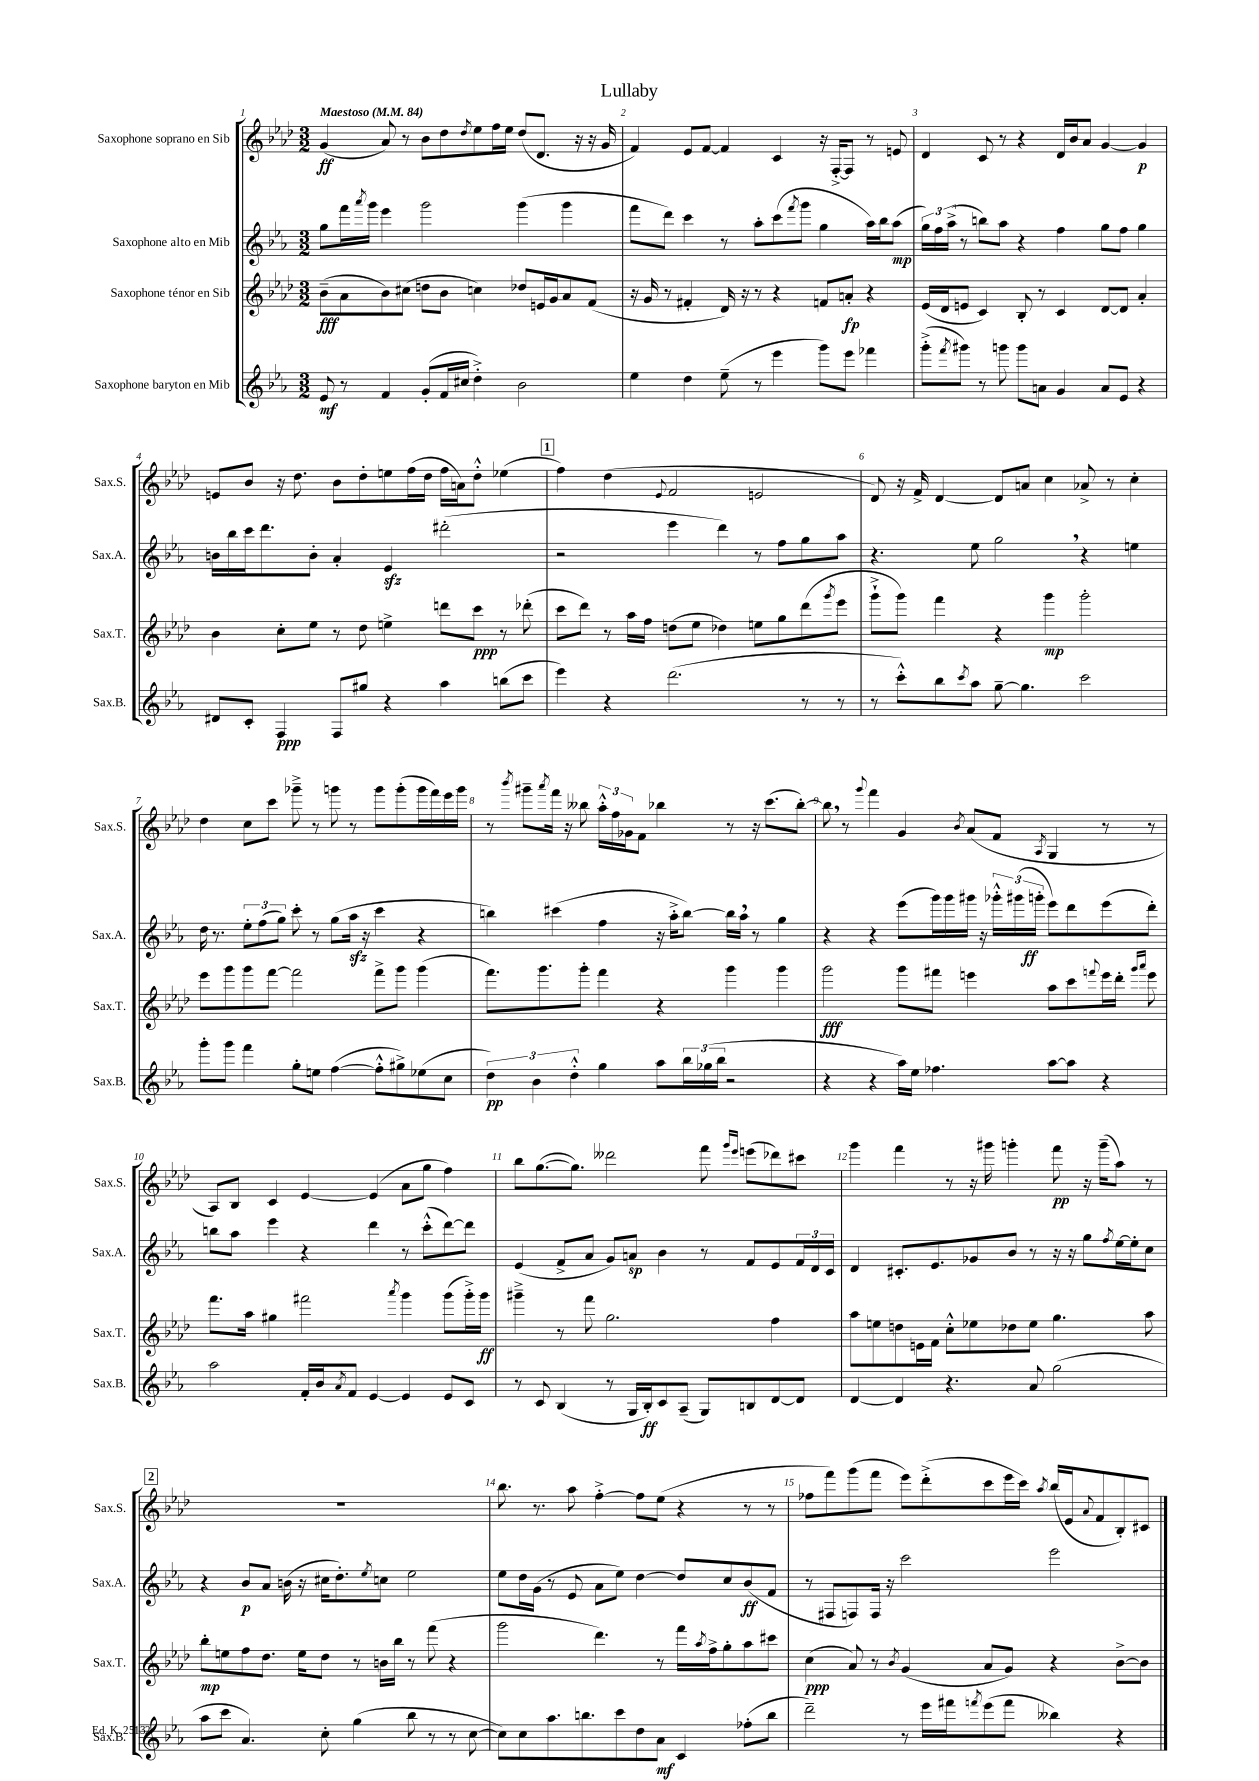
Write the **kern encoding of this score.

**kern	**kern	**kern	**kern
*staff4	*staff3	*staff2	*staff1
*clefG2	*clefG2	*clefG2	*clefG2
*k[b-e-a-]	*k[b-e-a-d-]	*k[b-e-a-]	*k[b-e-a-d-]
*M3/2	*M3/2	*M3/2	*M3/2
*MM84	*MM84	*MM84	*MM84
8e-	(8b-~	8gg	(4g
8r	8a-	16fff	.
.	.	8qaaa-	.
.	.	16ggg	.
4f	8b-)	4eee-	8a-)
.	(8cc#	.	8r
(8g'	8dd	2ggg	8b-
16f	8b-	.	8dd-
16cc#	.	.	.
.	.	.	8qdd-
4dd'^)	4cc)	.	8ee-
.	.	.	16ff
.	.	.	16ee-
2b-	8dd-	(4ggg	(8dd-
.	16e	.	8.d-
.	16g	.	.
.	8a-	4ggg	.
.	.	.	16r
.	(8f	.	16r
.	.	.	16g
=	=	=	=
4ee-	16r	8fff	4f)
.	16g	.	.
.	8r	8ddd)	.
4dd	4f#'	4ccc	8e-
.	.	.	[8f
(8ee-~	16d-)	8r	4f]
.	16r	.	.
8r	8r	8aa-'	.
4eee-	4r	(8ccc	4c
.	.	8qfff	.
.	.	8ggg	.
8ggg)	8f	4gg	16r
.	.	.	[16F'^
8eee-	8a'	.	8F]
4fff-	4r	16aa-)	8r
.	.	16bb-	.
.	.	(8aa-	8e
=	=	=	=
(8ggg'^	(16e-	24gg)	4d-
.	.	24ff	.
.	16d-	.	.
.	.	(24aa-^	.
8qfff	.	.	.
8ggg#)	8e	8r	.
8r	4c)	8bb)	8c
8ggg	.	8aa-	8r
8ggg	8B-'	4r	4r
8a	8r	.	.
4g	4c	4ff	16d-
.	.	.	16b-
.	.	.	8a-
8a	[8d-	8gg	[4g
8e-	8d-]	8ff	.
4r	4a-'	4gg	4g]
=	=	=	=
8d#	4b-	16b	8e
.	.	16bb-	.
8c'	.	16ccc	8b-
.	.	8.ddd	.
4F	8cc'	.	16r
.	.	.	8.dd-
.	8ee-	8b'	.
8F	8r	4a-'	8b-
8gg#	8dd-	.	8dd-'
4r	4ee^	4e-	8ee
.	.	.	(16ff
.	.	.	16dd-
4aa-	8ddd	(2ddd#'	16ff
.	.	.	16a)
.	8ccc	.	8dd-'^^
(8bb	8r	.	(4ee-
8ccc	(8ddd-'	.	.
=	=	=	=
4eee-)	8ccc	2r	4ff)
.	8ddd-)	.	.
4r	8r	.	(4dd-
.	16aa-	.	.
.	16ff	.	.
.	.	.	8qqe-
(2.ddd	(8dd	4eee-	2f
.	8ee-	.	.
.	4dd-)	4ddd)	.
.	8ee	8r	2e
.	8gg	8ff	.
8r	(8ddd-	8gg	.
.	8qggg	.	.
8r	8eee-	8aa-	.
=	=	=	=
8r	8ggg`^	4.r	8d-)
8ccc'^^)	8ggg)	.	16r
.	.	.	16f^
8bb-	4fff	.	[4d-
8qccc	.	.	.
8aa-	.	8ee-	.
[8gg~	4r	2gg	8d-]
4.gg]	.	.	8a
.	4ggg	.	4cc
2ccc	2ggg'	4r	8a-^
.	.	.	8r
.	.	4ee	4cc'
=	=	=	=
8ggg'	8eee-	16dd	4dd-
.	.	8.r	.
8ggg	8ggg	.	.
4fff	8ggg	12ee-'	8cc
.	.	(12ff	.
.	[8fff	.	8ccc
.	.	12gg)	.
8gg'	2fff]	8ccc'	8ggg-~^
8ee	.	8r	8r
([4ff	.	(8gg	8ggg
.	.	16aa-	8r
.	.	16r	.
8ff'^^]	8fff^	4ccc	8ggg
8gg#^)	8ggg	.	(8ggg'
(8ee-	(4ggg	4r	16ggg
.	.	.	16fff)
8cc	.	.	16eee-
.	.	.	16ggg
=	=	=	=
6dd)	8.fff)	4bb)	8r
.	.	.	8qbbb-
.	.	.	8ggg#~
6b-	.	.	.
.	8.ggg	.	.
.	.	.	8qaaa-
.	.	(4ccc#	16fff
.	.	.	16r
6dd'^^	.	.	.
.	8ggg'	.	8bb--
4gg	4fff	4ff	24aa-'^^
.	.	.	24ff
.	.	.	24g-
.	.	.	8f
8aa-	4r	16r	4bb-
.	.	16aa-'^	.
24bb-	.	[8bb)	.
(24gg-	.	.	.
24bb-	.	.	.
2r	4ggg	16bb]	8r
.	.	16aa-	.
.	.	8r	16r
.	.	.	(8.ccc
.	4ggg	4gg	.
.	.	.	[8bb-')
=	=	=	=
4r	2ggg	4r	8bb-]
.	.	.	8r
.	.	.	8qqggg
4r	.	4r	4fff
16aa-)	8ggg	(8eee-	4g
16ee-	.	.	.
4.ff-	8fff#	16ggg)	.
.	.	16ggg	.
.	.	.	8qb-
.	4eee	16ggg#	(8a-
.	.	16r	.
.	.	24ggg-'^^	8f
.	.	(24ggg#	.
.	.	24ggg'	.
.	.	.	8qA-
[8aa-	8aa-	8eee-)	4G
8aa-]	8ccc	8ddd	.
.	8qqfff	.	.
4r	16eee	(8eee-	8r
.	16ddd-'	.	.
.	16qqggg	.	.
.	16qqaaa-	.	.
.	8eee	8ddd')	8r
=	=	=	=
2aa-	8.fff	8bb	8A-)
.	.	8aa-	8B-
.	16aa-	.	.
.	4gg#	4eee-	4c
16f'	2fff#	4r	[4e-
16b-	.	.	.
8qa-	.	.	.
8f	.	.	.
[4e-	.	4ddd	(4e-]
.	8qaaa-	.	.
4e-]	4ggg	8r	8a-
.	.	(8ccc'^^	8gg
8e-	(8ggg	[8ddd)	4ff)
8c	16ggg'^)	8ddd]	.
.	16ggg	.	.
=	=	=	=
8r	4ggg#~^	(4e-	8bb-
8c	.	.	([8.gg
(4B-	8r	8f^	.
.	.	.	8.gg])
.	8fff	8a-	.
8r	2.gg	8g)	2ddd--
16G	.	8a	.
16B-')	.	.	.
8c	.	4b-	.
(8A-~	.	.	.
8G)	.	8r	8fff
.	.	.	16qqggg
.	.	.	16qqeee-
8B	.	8f	(8eee
[8d	4ff	8e-	8ddd-)
8d]	.	24f	8ccc#
.	.	24d	.
.	.	24c	.
=	=	=	=
[4d	8aa-	4d	4ggg
.	8ee	.	.
4d]	8dd	8.c#'	4fff
.	16e	.	.
.	16f	8.e-	.
4.r	8cc'^^	.	8r
.	8ee-	8g-	16r
.	.	.	16ggg#
.	8dd-	8b-	4ggg'
8a-	8ee-	8r	.
(2gg	4.gg	16r	8fff
.	.	16r	.
.	.	8gg	16r
.	.	.	(16ggg~
.	.	8qff	.
.	.	[16ee-	8aa-)
.	.	16ee-']	.
.	8aa-	8cc	8r
=	=	=	=
8aa-	8bb-'	4r	1.r
8ccc	8ee	.	.
4.a-)	8ff	8b-	.
.	8.dd-	8a-	.
.	.	(16b	.
.	16ee	16r	.
8cc'	8dd-	16cc#	.
.	.	8.dd')	.
(4gg	8r	.	.
.	.	8qee-	.
.	16b	8cc	.
.	16bb-	.	.
8bb-	8r	2ee-	.
8r	(8fff	.	.
8r	4r	.	.
[8cc	.	.	.
=	=	=	=
8cc])	2ggg	8ee-	8.bb-
8cc	.	16dd	.
.	.	(16g	8.r
8.aa-	.	8r	.
.	.	8e-	8aa-
8.bb	.	.	.
.	4.ddd-)	8a-	[4ff'^
8ccc	.	8ee-)	.
8dd	.	[4dd	8ff]
8a-	8r	.	(8ee-
4c	16fff	8dd]	4r
.	8qaa-	.	.
.	16ff^	.	.
.	8gg'	8cc	.
(8ff-'	8aa-	(8b-	8r
8bb	8ccc#	8f	8r
=	=	=	=
2ddd~)	(4cc	8r	8ff-
.	.	8F#	8fff)
.	8a-)	8F)	(8ggg
.	8r	16F	8fff
.	.	16r	.
.	8qb-	.	.
8r	(4g	2ccc	8eee-)
16eee-	.	.	(8ddd-'^
16fff#	.	.	.
8qfff	.	.	.
(8eee-	8a-	.	8ccc
8fff	8g)	.	16eee-
.	.	.	16ccc)
.	.	.	8qaa-
4bb--)	4r	2eee-	(16bb-
.	.	.	16e-
.	.	.	8qqa-
.	.	.	8f
4r	[8b-^	.	8B-')
.	8b-]	.	8c#
==	==	==	==
*-	*-	*-	*-
